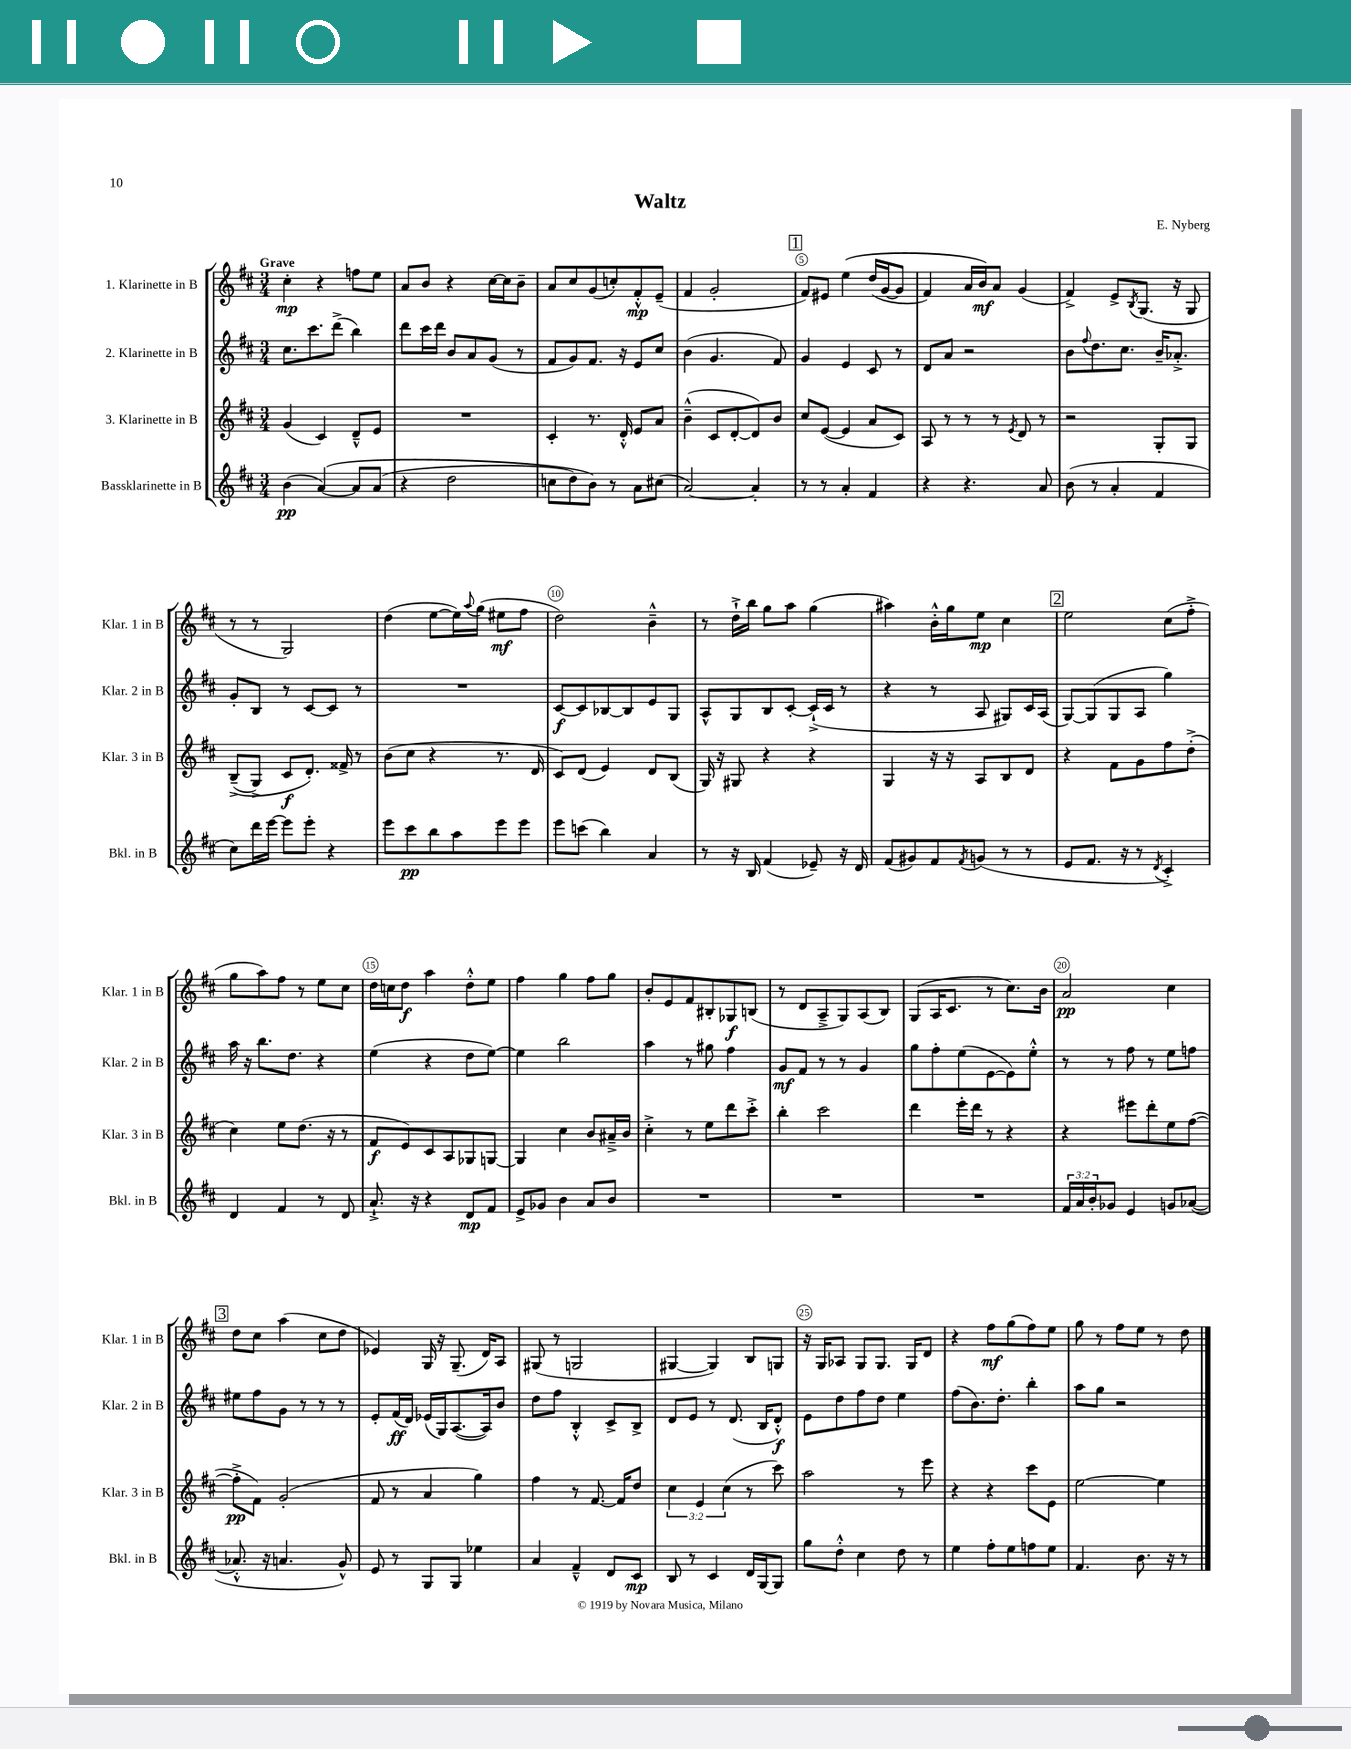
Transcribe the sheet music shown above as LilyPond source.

\header { title = "Waltz" composer = "E. Nyberg" }
<<
\new StaffGroup <<
\new Staff = "s0" \with { instrumentName = "1. Klarinette in B" shortInstrumentName = "Klar. 1 in B" } {
    \clef treble \key d \major \numericTimeSignature \time 3/4 \tempo "Grave"
    cis''4-.\mp r4 f''8 e''8 |
    a'8 b'8 r4 cis''16~ cis''16 b'8-- |
    a'8 cis''8 g'8( c''8-.) fis'8-.-^\mp e'8--( |
    fis'4 g'2-. |
    \mark \markup { \box "1" } fis'8) eis'8 e''4\( d''16( g'16~ g'8 |
    fis'4) a'16 b'16\mf\) a'8 g'4( |
    fis'4->) e'8-> \acciaccatura { b8 } g8.( r16 g8 |
    r8 r8 g2) |
    d''4( e''8~ e''16) \appoggiatura { a''8 } g''16( eis''8\mf fis''8 |
    d''2) b'4---^ |
    r8 d''16-!-> b''16 g''8 a''8 g''4( |
    ais''4) b'16-.-^ g''16 e''8\mp cis''4 |
    \mark \markup { \box "2" } e''2 cis''8( fis''8-.-> |
    g''8 a''8) fis''8 r8 e''8 cis''8 |
    d''16 c''16 d''8\f a''4 d''8-.-^ e''8 |
    fis''4 g''4 fis''8 g''8 |
    b'8-. e'8 fis'8 bis8-. ges8\f b8( |
    r8 d'8 a8---> g8) a8( b8) |
    g8( a16 cis'8. r8 cis''8.) b'16 |
    a'2\pp cis''4 |
    \mark \markup { \box "3" } d''8 cis''8 a''4( cis''8 d''8 |
    ees'4) g16 r16 g8.--( d'16) a8 |
    gis8( r8 g2 |
    gis4~ gis4) b8 g8 |
    r16 g16 aes8 g8 g8. g16 d'8 |
    r4 fis''8\mf g''8( fis''8) e''8 |
    g''8 r8 fis''8 e''8 r8 d''8 \bar "|." |
}
\new Staff = "s1" \with { instrumentName = "2. Klarinette in B" shortInstrumentName = "Klar. 2 in B" } {
    \clef treble \key d \major \numericTimeSignature \time 3/4
    cis''8. cis'''8. d'''8->( b''4) |
    d'''8 cis'''16 d'''16 b'8 a'8 g'8( r8 |
    fis'8 g'8) fis'8. r16 e'8 cis''8 |
    b'4( g'4. fis'8) |
    \mark \markup { \box "1" } g'4 e'4 cis'8 r8 |
    d'8 a'8 r2 |
    b'8 \appoggiatura { fis''8 } d''8. cis''8. b'16-- aes'8.-.-> |
    g'8-. b8 r8 cis'8~ cis'8 r8 |
    R2. |
    cis'8~\f cis'8 bes8~ bes8 e'8 g8 |
    a8-^ g8 b8 cis'8~-. cis'16-!->( cis'16 r8 |
    r4 r8 a8 gis8) cis'16 a16( |
    \mark \markup { \box "2" } g8~) g8( g8 a8 g''4) |
    a''16 r16 b''8. d''8. r4 |
    e''4( r4 d''8 e''8~) |
    e''4 b''2 |
    a''4 r8 gis''8 fis''4 |
    g'8\mf fis'8 r8 r8 g'4 |
    g''8 fis''8-. e''8( e'8~ e'8) e''8-.-^ |
    r8 r8 fis''8 r8 e''8 f''8 |
    \mark \markup { \box "3" } eis''8 fis''8 g'8 r8 r8 r8 |
    e'8-. fis'16\ff( d'16) ees'16( g16) a8.~( a16) b'8 |
    d''8 fis''8 b4-.-^ cis'8-> b8-> |
    d'8 e'8 r8 d'8.( b16 d'8-.-^\f) |
    e'8 d''8 fis''8 d''8 e''4 |
    fis''8( b'8.) d''8.-. b''4-. |
    a''8 g''8 r2 \bar "|." |
}
\new Staff = "s2" \with { instrumentName = "3. Klarinette in B" shortInstrumentName = "Klar. 3 in B" } {
    \clef treble \key d \major \numericTimeSignature \time 3/4 \override Staff.TupletNumber.text = #tuplet-number::calc-fraction-text
    g'4( cis'4) d'8---^ e'8 |
    R2. |
    cis'4-. r8. d'16-.-^ e'8 a'8 |
    b'4---^( cis'8 d'8~-. d'8) b'8 |
    \mark \markup { \box "1" } cis''8 e'8~( e'4 a'8 cis'8) |
    a8 r8 r8 r8 \acciaccatura { e'8 } d'8 r8 |
    r2 g8-. g8 |
    b8--->(\( g8->) cis'8\f d'8.-.\) fisis'16-> r8 |
    b'8( cis''8 r4 r8. d'16 |
    cis'8) d'8( e'4) d'8 b8( |
    g16) r16 gis8 r4 r4 |
    g4 r16 r16 a8 b8 d'8 |
    \mark \markup { \box "2" } r4 fis'8 g'8 fis''8 d''8-.->( |
    cis''4) e''8 d''8.( r16 r8 |
    fis'8\f e'8) cis'8 a8 ges8 g8~ |
    g4 cis''4 b'8 ais'16---> b'16 |
    cis''4-.-> r8 e''8 d'''8 cis'''8-.-> |
    b''4-. cis'''2 |
    d'''4 e'''16-. d'''16 r8 r4 |
    r4 eis'''8 d'''8-. e''8 fis''8~( |
    \mark \markup { \box "3" } fis''8-.->\pp fis'8) g'2-.( |
    fis'8 r8 a'4 g''4) |
    fis''4 r8 fis'8.~ fis'16 d''8 |
    \tuplet 3/2 { cis''4 e'4 cis''4( } r8 cis'''8) |
    a''2 r8 e'''8 |
    r4 r4 cis'''8 e'8 |
    e''2~ e''4 \bar "|." |
}
\new Staff = "s3" \with { instrumentName = "Bassklarinette in B" shortInstrumentName = "Bkl. in B" } {
    \clef treble \key d \major \numericTimeSignature \time 3/4 \override Staff.TupletNumber.text = #tuplet-number::calc-fraction-text
    b'4\pp( a'4~)\( a'8 a'8( |
    r4 d''2 |
    c''8 d''8) b'8\) r8 a'8 cis''8( |
    a'2~) a'4-. |
    \mark \markup { \box "1" } r8 r8 a'4-. fis'4 |
    r4 r4. a'8 |
    b'8( r8 a'4-. fis'4 |
    cis''8) d'''16 e'''16~ e'''8 e'''8-. r4 |
    e'''8 cis'''8\pp b''8 a''8 e'''8 e'''8 |
    e'''8 c'''8( b''4) a'4 |
    r8 r16 b16 fis'4( ees'8--) r16 d'16 |
    fis'8( gis'8) fis'8 \acciaccatura { fis'8 } g'8( r8 r8 |
    \mark \markup { \box "2" } e'8 fis'8. r16 r8 \acciaccatura { d'8 } cis'4-.->) |
    d'4 fis'4 r8 d'8 |
    a'8.-!-> r16 r4 d'8\mp fis'8 |
    e'8-> ges'8 b'4 a'8 b'8 |
    R2. |
    R2. |
    R2. |
    \tuplet 3/2 { fis'16 a'16 b'16-. } ges'8 e'4 g'8 aes'8~( |
    \mark \markup { \box "3" } aes'8.-.-^ r16 a'4. g'8-^) |
    e'8 r8 g8 g8 ees''4 |
    a'4 fis'4---^ d'8 cis'8\mp |
    b8 r8 cis'4 d'16 g16~ g8 |
    g''8 d''8-.-^ cis''4 d''8 r8 |
    e''4 fis''8-. e''8 f''8 e''8 |
    fis'4. b'8. r16 r8 \bar "|." |
}
>>
>>
\layout { \context { \Score \override BarNumber.break-visibility = ##(#f #t #t) barNumberVisibility = #(every-nth-bar-number-visible 5) \override BarNumber.stencil = #(make-stencil-circler 0.1 0.3 ly:text-interface::print) } }
